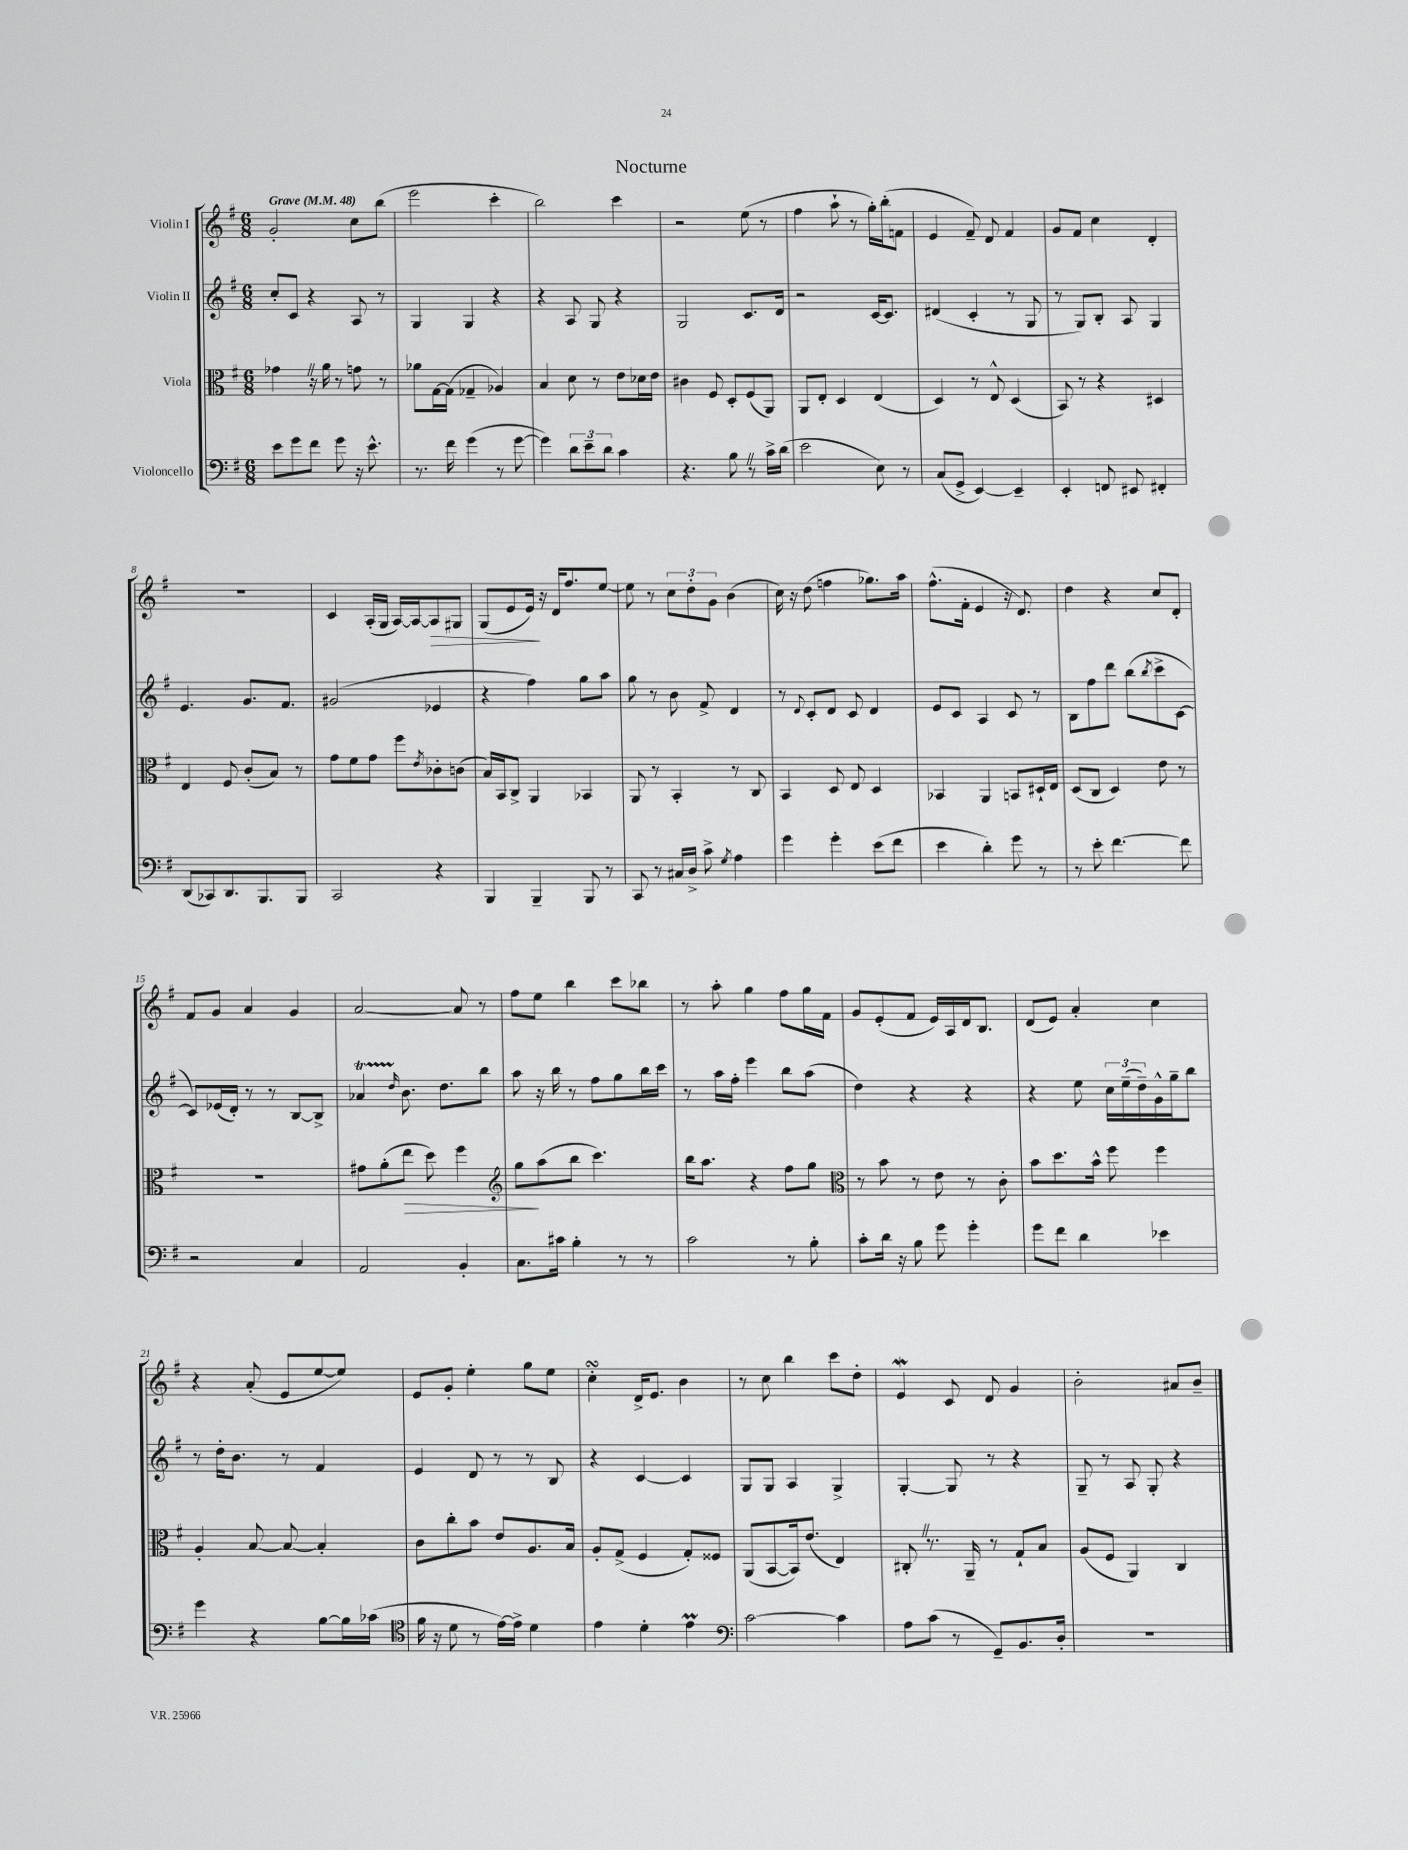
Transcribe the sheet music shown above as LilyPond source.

\header { title = "Nocturne" }
<<
\new StaffGroup <<
\new Staff = "s0" \with { instrumentName = "Violin I" } {
    \clef treble \key g \major \numericTimeSignature \time 6/8 \tempo "Grave" 4 = 48
    g'2-. c''8 b''8( |
    e'''2 c'''4-. |
    b''2) c'''4 |
    r2 e''8( r8 |
    fis''4 a''8-! r8 g''16-.) b''16-.( f'8 |
    e'4 fis'8--) d'8 fis'4 |
    g'8 fis'8 c''4 d'4-. |
    R2. |
    c'4 a16-.( g16 a16~) a16~ a8\> gis8 |
    g8( e'8 e'16\!) r16 d'16 fis''8. e''8~ |
    e''8 r8 \tuplet 3/2 { c''8 d''8-. g'8 } b'4( |
    c''16) r16 d''8( f''4 ges''8.) a''16 |
    fis''8.-^( fis'16-. e'4 r16 d'8.) |
    d''4 r4 c''8 d'8-. |
    fis'8 g'8 a'4 g'4 |
    a'2~ a'8 r8 |
    fis''8 e''8 b''4 c'''8 bes''8 |
    r8 a''8-. g''4 fis''8 g''16 fis'16 |
    g'8 e'8-.( fis'8 e'16) a16 d'16 b8. |
    d'8( e'8) a'4-. c''4 |
    r4 a'8-.( e'8 e''8~ e''8) |
    e'8 g'8-. e''4-. g''8 e''8 |
    c''4-.\turn d'16-> e'8. b'4 |
    r8 c''8 b''4 c'''8 d''8-. |
    e'4\mordent c'8 d'8 g'4 |
    b'2-. ais'8 b'8-- \bar "|." |
}
\new Staff = "s1" \with { instrumentName = "Violin II" } {
    \clef treble \key g \major \numericTimeSignature \time 6/8
    c''8-. c'8 r4 a8 r8 |
    g4 g4 r4 |
    r4 a8 g8 r4 |
    g2 c'8. d'16 |
    r2 c'16~ c'8. |
    dis'4( c'4-. r8 g8 |
    r8 g8) b8-. a8 g4 |
    e'4. g'8. fis'8. |
    gis'2( ees'4 |
    r4 fis''4) g''8 a''8 |
    g''8 r8 b'8 fis'8-> d'4 |
    r8 \appoggiatura { d'8 } c'8-. d'8 c'8 d'4 |
    e'8 c'8 a4 c'8 r8 |
    b8 fis''8 d'''8 b''8( \acciaccatura { b''8 } c'''8-> c'8~ |
    c'8) ees'16( d'16-.) r8 r8 b8~ b8-> |
    aes'4\startTrillSpan \grace { d''16 } b'8.\stopTrillSpan d''8. b''8 |
    a''8 r16 b''16 r8 fis''8 g''8 b''16 c'''16 |
    r8 a''16 fis''16-. e'''4 b''8 a''8( |
    d''4) r4 r4 |
    r4 e''8 \tuplet 3/2 { c''16 e''16--( d''16--) } g'16-^ g''16-- b''8 |
    r8 d''16-. b'8. r8 fis'4 |
    e'4 d'8 r8 r8 b8 |
    r4 c'4~ c'4 |
    g8 g8 a4 g4-> |
    g4~-. g8 r8 r4 |
    g8-- r8 a8 g8-. r4 \bar "|." |
}
\new Staff = "s2" \with { instrumentName = "Viola" } {
    \clef alto \key g \major \numericTimeSignature \time 6/8
    ges'4 \once \override BreathingSign.text = \markup { \musicglyph "scripts.caesura.straight" } \breathe r16 a'16 r8 g'8 r8 |
    aes'8 g16~ g16( ges4-- aes4) |
    b4 d'8 r8 e'8 des'16 e'16 |
    cis'4 fis8 d8-. fis8( a,8) |
    a,8 e8-. d4 e4( |
    d4) r8 e8-^ d4( |
    b,8) r8 r4 dis4 |
    e4 fis8 c'8-.( b8) r8 |
    g'8 fis'8 g'8 fis''8 \acciaccatura { e'8 } ces'8-. c'8( |
    b16) b,16 c8-> a,4 bes,4 |
    a,8 r8 b,4-. r8 c8 |
    b,4 d8 e8 d4 |
    bes,4 a,4 b,8 dis16-! e16 |
    d8( c8 d4) e'8 r8 |
    R2. |
    gis'8 a'8-.( e''8\> d''8) fis''4 |
    \clef treble g''8\! a''8( b''8 c'''4.) |
    b''16 a''8. r4 fis''8 g''8 |
    \clef alto r8 b'8 r8 e'8 r8 c'8-. |
    b'8 d''8. b'16-^ fis''8 fis''4 |
    a4-. b8~ b8~ b4-. |
    c'8 c''8-. b'8 e'8 a8. b16 |
    a8-. g8->( fis4 g8-.) fisis8 |
    a,8( b,8~ b,16) e'8.( e4) |
    cis8-. \once \override BreathingSign.text = \markup { \musicglyph "scripts.caesura.straight" } \breathe r8. a,16-- r8 g8-! b8 |
    a8( fis8 a,4) c4 \bar "|." |
}
\new Staff = "s3" \with { instrumentName = "Violoncello" } {
    \clef bass \key g \major \numericTimeSignature \time 6/8
    e'8 g'8 fis'8 g'8 r16 e'8.-^ |
    r8. fis'16 g'4( r8 g'8~ |
    g'4) \tuplet 3/2 { d'8 e'8-- d'8 } c'4 |
    r4. b8 \once \override BreathingSign.text = \markup { \musicglyph "scripts.caesura.straight" } \breathe r8 c'16-> d'16( |
    e'2 e8) r8 |
    c8( g,8-> e,4~) e,4-- |
    e,4-. f,8 eis,8 fis,4-. |
    d,8( ces,8) d,8. b,,8. b,,8 |
    c,2 r4 |
    b,,4 b,,4-- b,,8 r8 |
    c,8 r8 cis16 d16-> c'8-> \acciaccatura { g8 } a4 |
    g'4 g'4-. e'8( fis'8 |
    e'4 d'4-.) g'8 r8 |
    r8 e'8-. fis'4.~ fis'8 |
    r2 c4 |
    a,2 b,4-. |
    c8. cis'16 b4-. r8 r8 |
    c'2 r8 b8-. |
    c'8-. d'16 r16 b8 g'8 g'4-. |
    g'8 fis'8 d'4 ees'4 |
    g'4 r4 b8~ b16 ces'16( |
    \clef tenor fis'16 r16 d'8 r8 e'16~) e'16-> d'4 |
    e'4 d'4-. e'4\prall |
    \clef bass c'2~ c'4 |
    a8 c'8( r8 g,8--) b,8. d16-. |
    R2. \bar "|." |
}
>>
>>
